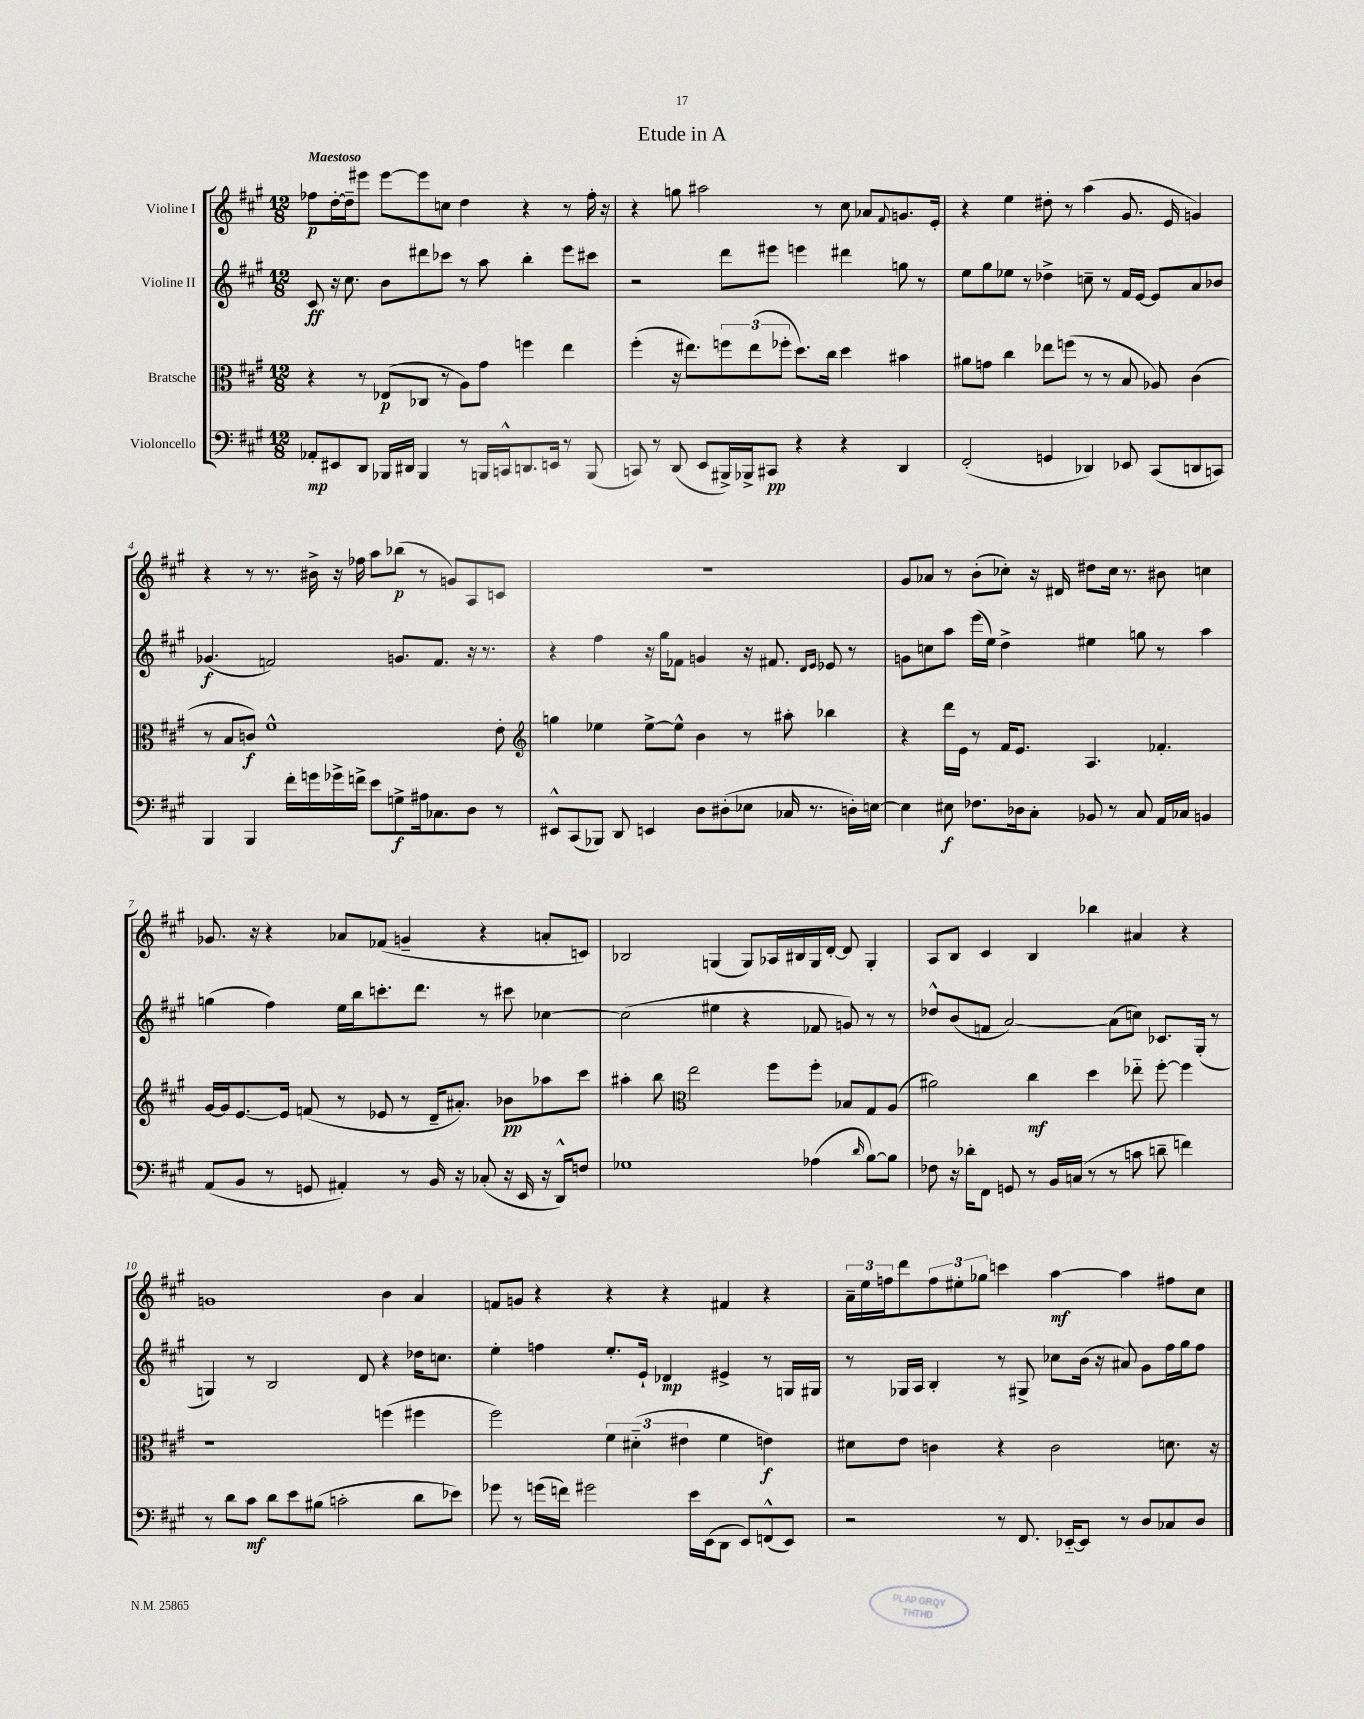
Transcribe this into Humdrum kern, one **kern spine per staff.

**kern	**kern	**kern	**kern
*staff4	*staff3	*staff2	*staff1
*clefF4	*clefC3	*clefG2	*clefG2
*k[f#c#g#]	*k[f#c#g#]	*k[f#c#g#]	*k[f#c#g#]
*M12/8	*M12/8	*M12/8	*M12/8
8AA-'	4r	8c#	8ff-
8EE#	.	16r	[16dd'
.	.	8.cc#	16dd~]
8DD	8r	.	8eee#
16BBB-	(8E-	8b	[8eee#
16DD#	.	.	.
4BBB-	8C-	8ddd#	8eee#]
.	8r	8ccc-	8cc
8r	8A)	8r	4dd
16BBB	8g#	8aa	.
16CC^^	.	.	.
8.DD	4ff	4bb'	4r
16EE	.	.	.
8r	4ee	8eee	8r
(8BBB	.	8ccc#	16ff-'
.	.	.	16r
=	=	=	=
8CC)	(4ff#'	2r	4r
8r	.	.	.
(8DD	16r	.	8gg
.	8.ee#)	.	.
8EE	.	.	2aa#
16BBB#^)	12ff	8ddd	.
16BBB-^	.	.	.
.	(12ee#	.	.
8CC#	.	8eee#	.
.	12ff-'	.	.
4r	8.dd)	4eee	.
.	.	.	8r
.	16cc#	.	.
4r	4dd	4ddd#	8cc#
.	.	.	8a-
.	.	.	8qqf#
4DD	4b#	8gg	8.g
.	.	8r	.
.	.	.	16e'
=	=	=	=
(2FF#'	8a#	8ee	4r
.	8g	8gg#	.
.	4cc#	8ee-	4ee
.	.	8r	.
4GG	8ee-	4dd-^	8dd#'
.	(8ff	.	8r
4DD-)	8r	8cc~	(4aa
.	8r	8r	.
8EE-	8B	16f#	8.g#
.	.	[16e	.
(8CC#	8A-)	8e]	.
.	.	.	16e
8DD	(4c#	8a	4g)
8CC)	.	8b-	.
=	=	=	=
4BBB	8r	(4.g-	4r
.	8B	.	.
4BBB	8c)	.	8r
.	1f#^^	2f)	8.r
16f#'	.	.	.
16g	.	.	16b#^
16g-^	.	.	16r
16f^	.	.	16ff-
8e	.	.	8aa
8G^	.	8.g	(8bb-
16A#	.	.	8r
8.C-	.	8.f	.
.	.	.	8g)
8D	.	16r	8A
.	.	8.r	.
8r	8e'	.	8c
=	=	=	=
*	*clefG2	*	*
8EE#^^	4gg	4r	1.r
(8CC#	.	.	.
8BBB-)	4ee-	4ff#	.
8DD	.	.	.
4EE	[8ee-^	16r	.
.	.	16gg#	.
.	8ee-^^]	8f-	.
8D	4b	4g	.
(8D#'	.	.	.
8E-	8r	16r	.
.	.	8.f#	.
16C-	8aa#'	.	.
8.r	.	.	.
.	.	16qqd	.
.	.	16qqe	.
.	4bb-	8e-	.
16D')	.	8r	.
[16E	.	.	.
=	=	=	=
4E]	4r	8g	8g#
.	.	8cc	8a-
8E#	16ddd	8aa	8r
.	16e	.	.
8.F-	8r	(16eee	(8b'
.	.	16ee)	.
.	16f#	4dd^	8cc-')
16D-	8.e	.	.
8C#'	.	.	16r
.	.	.	16d#
8BB-	4.A	4ee#	8dd#
8r	.	.	16cc-
.	.	.	8.r
8C#	.	8gg	.
16AA	4.f-'	8r	8b#
16C-	.	.	.
4BB	.	4aa	4cc
=	=	=	=
(8AA	[16g#	(4gg	8.g-
.	16g#]	.	.
8BB	[8.e	.	.
.	.	.	16r
8r	.	4ff#)	4r
.	16e]	.	.
8GG	(8f	.	.
4AA#')	8r	16ee	8a-
.	.	16bb	.
.	8e-	8.ccc'	(8f-
8r	8r	.	4g~
.	.	8.ddd	.
16BB	16d~	.	.
16r	8.a#')	.	.
(8C-'	.	8r	4r
16r	8b-	8ccc#	.
16EE	.	.	.
16r	8aa-	[4cc-	8a'
16DD^^)	.	.	.
8F	8ccc#	.	8c)
=	=	=	=
1G-	4aa#'	(2cc-]	2B-
.	8bb	.	.
*	*clefC3	*	*
.	2ee	.	.
.	.	4ee#	(4G
.	.	4r	8G)
.	8ff#	.	16A-
.	.	.	16B#
(4A-	8ff#'	8f-	16G
.	.	.	[16d'
.	8B-	8g)	8d]
16qqd	.	.	.
[8B)	8G#	8r	4G'
8B]	(8A	8r	.
=	=	=	=
8F-	2a#)	8dd-^^	8A
16r	.	(8b	8B
16d-'	.	.	.
8FF#	.	8f	4c#
8GG	.	[2a)	.
8r	4cc#	.	4B
16BB	.	.	.
(16C	.	.	.
8r	4dd	.	4bb-
8r	.	(8a]	.
8c	8ee-'~	8cc)	4a#
8d~	[8ff#'	8.c-	.
4f)	4ff#]	.	4r
.	.	(16G#'	.
.	.	8r	.
=	=	=	=
8r	1r	4G)	1g
8d	.	.	.
8c#	.	8r	.
8d	.	2B	.
8e	.	.	.
(8B#	.	.	.
2c'	.	.	.
.	.	8d	.
.	(4ff	4r	4b
8d	4ff#	16dd-	4a
.	.	8.cc	.
8e-)	.	.	.
=	=	=	=
8g-	2ff#)	4ee'	8f
8r	.	.	8g
(16g	.	4ff	4r
16f)	.	.	.
2g#	.	.	.
.	6f#	8.ee'	4r
.	(6d#'~	.	.
.	.	16e`	.
.	.	4d-	4r
.	6e#	.	.
16e	.	.	.
(16EE	.	.	.
8DD	4f#	4e#^	4f#
8EE)	.	.	.
(8FF^^	4e)	8r	4r
8EE)	.	16G	.
.	.	16G#	.
=	=	=	=
2r	8d#	8r	24a~
.	.	.	24ee
.	.	.	24ff
.	8e	16G-	8ddd
.	.	16A	.
.	4c	4B'	12ff
.	.	.	12ee#'
.	.	.	12gg-
8r	4r	8r	4ccc
8.FF#	.	8G#^	.
.	2c	8cc-	[4aa
[16EE-'~	.	.	.
8EE-]	.	(16b	.
.	.	16r	.
8r	.	8a#)	4aa]
8D	.	8g#	.
8C-	8.d	16ff#	8ff#
.	.	16gg#	.
8D	.	8ff#	8cc#
.	16r	.	.
==	==	==	==
*-	*-	*-	*-
